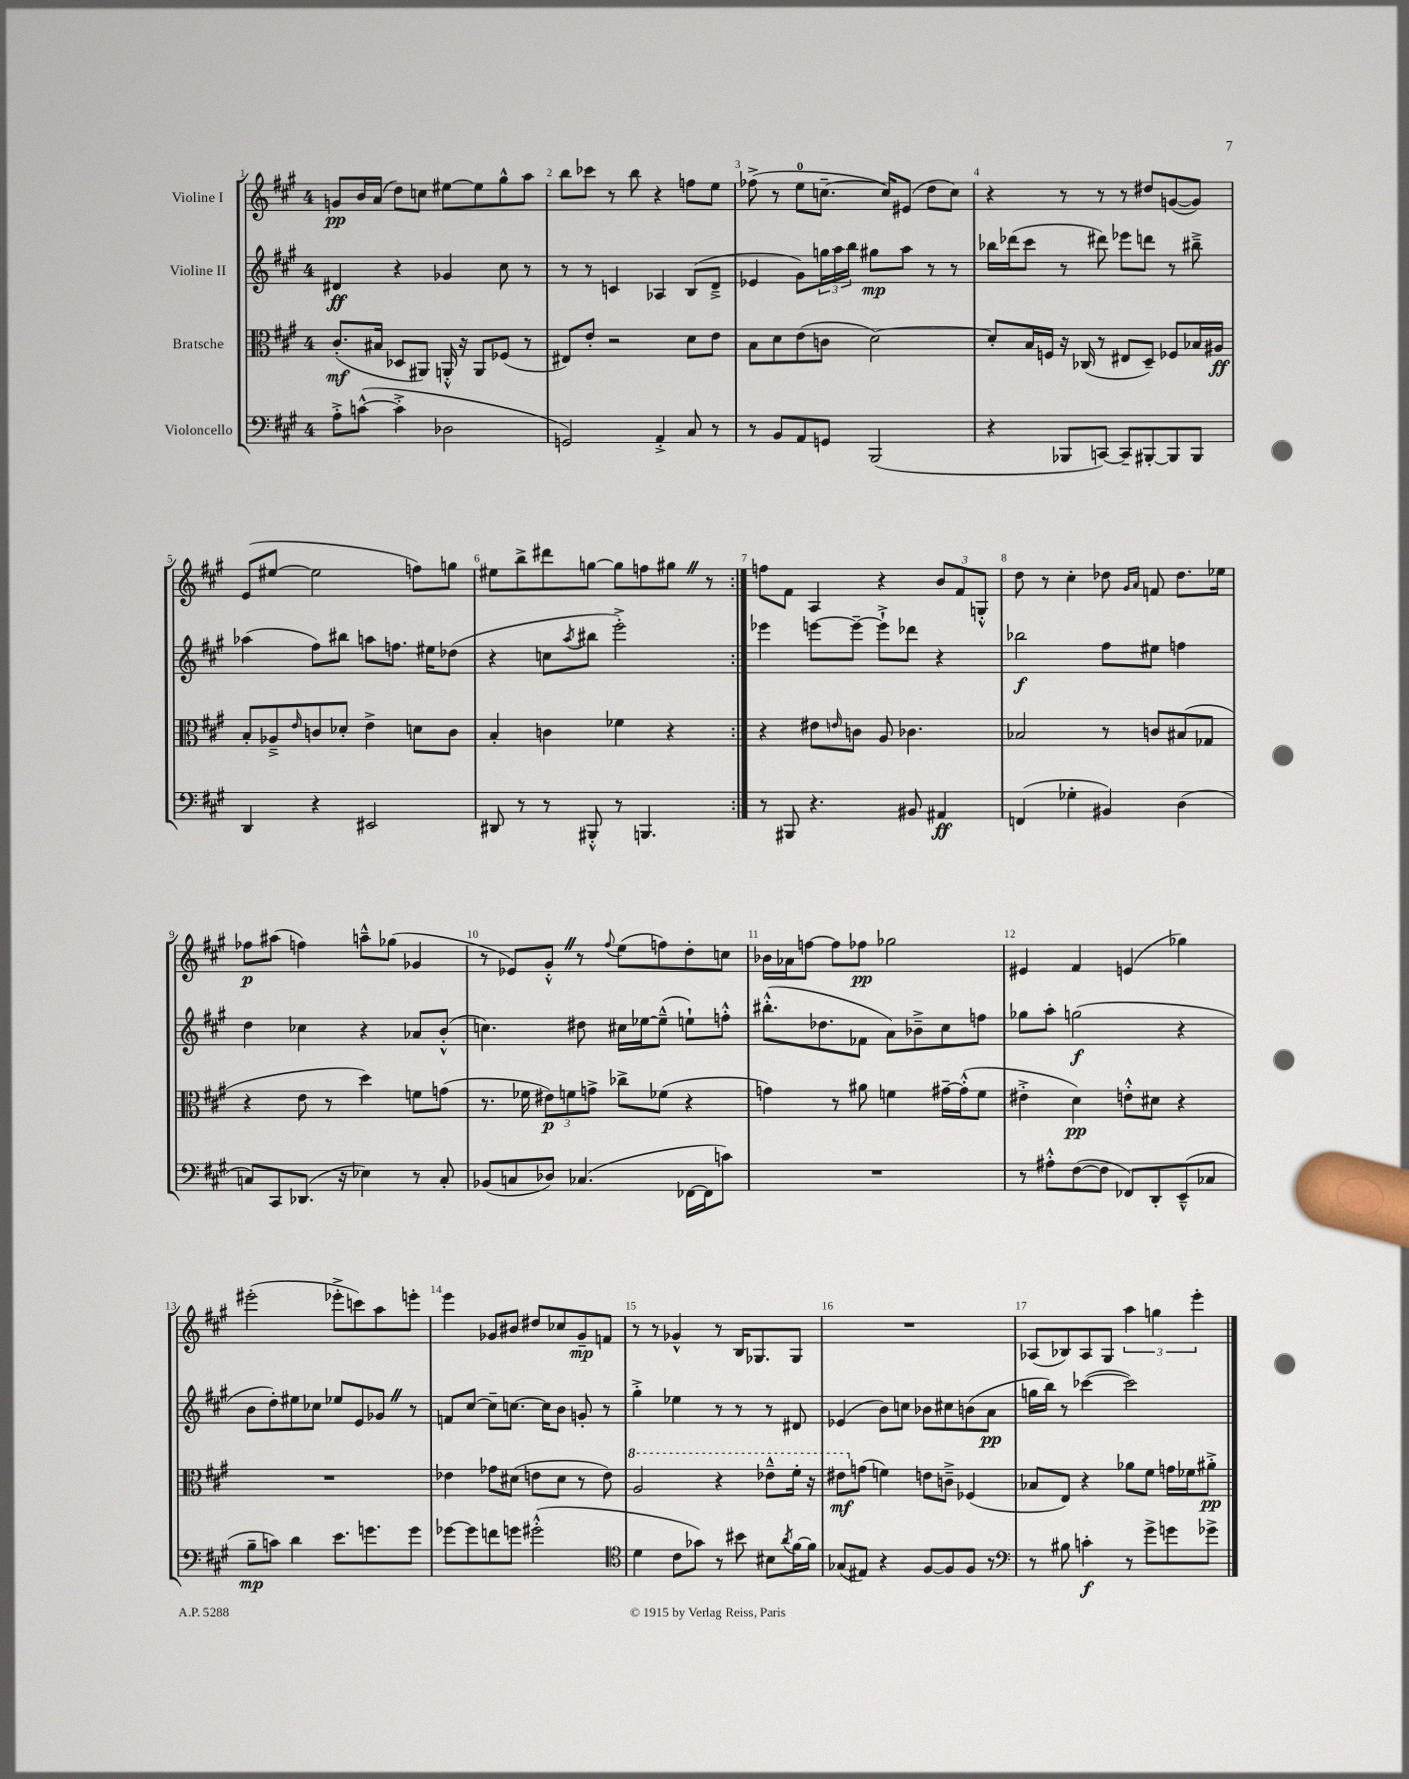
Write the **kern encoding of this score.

**kern	**dynam	**kern	**dynam	**kern	**dynam	**kern	**dynam
*part4	*part4	*part3	*part3	*part2	*part2	*part1	*part1
*staff4	*staff4	*staff3	*staff3	*staff2	*staff2	*staff1	*staff1
*I"Violoncello	*	*I"Bratsche	*	*I"Violine II	*	*I"Violine I	*
*clefF4	*	*clefC3	*	*clefG2	*	*clefG2	*
*k[f#c#g#]	*	*k[f#c#g#]	*	*k[f#c#g#]	*	*k[f#c#g#]	*
*M4/4	*	*M4/4	*	*M4/4	*	*M4/4	*
=1	=1	=1	=1	=1	=1	=1	=1
8A'^\L	.	(8.c#'/L	mf	4d#X/	ff	8gn/L	pp
([8cn^^\J	.	.	.	.	.	16b/L	.
.	.	16B#X/Jk	.	.	.	(16a/JJ	.
4c'^\]	.	8D-X/L	.	4r	.	8dd\L)	.
.	.	8AA#X/J)	.	.	.	8ccn\J	.
2D-X\	.	16AAn'^^/	.	4g-X/	.	[8ee#X\L	.
.	.	16r	.	.	.	.	.
.	.	8AA/L	.	.	.	8ee#\]	.
.	.	(8F-X/J	.	8cc#\	.	8gg#^^\	.
.	.	8r	.	8r	.	8aa\J	.
=2	=2	=2	=2	=2	=2	=2	=2
2GGn/)	.	8E#X/L)	.	8r	.	8bb\L	.
.	.	8e'/J	.	8r	.	8ccc-X\J	.
.	.	2r	.	4cn/	.	8r	.
.	.	.	.	.	.	8bb\	.
4AA'^/	.	.	.	4A-X/	.	4r	.
8C#/	.	8d\L	.	(8B/L	.	8ffn\L	.
8r	.	8e\J	.	8d~^/J	.	8ee\J	.
=3	=3	=3	=3	=3	=3	=3	=3
8r	.	8B\L	.	4e-X/	.	(8ff-X^\	.
8BB/L	.	8d\	.	.	.	8r	.
8AA/	.	(8e\	.	8g#\L)	.	8ee\L	.
8GGn/J	.	8cn\J	.	24ggn\L	.	[8.ccn~\J	.
.	.	.	.	24aa\	.	.	.
.	.	.	.	24bb\JJ	.	.	.
(2BBB/	.	[2d\)	.	8gg#X\L	mp	.	.
.	.	.	.	.	.	16cc/KL])	.
.	.	.	.	8aa\J	.	(8e#X/J	.
.	.	.	.	8r	.	8dd\L	.
.	.	.	.	8r	.	8cc\J)	.
=4	=4	=4	=4	=4	=4	=4	=4
4r	.	8d'/L]	.	16bb-X\LL	.	4r	.
.	.	.	.	(16ddd-X\J	.	.	.
.	.	16B/L	.	8ccc#\J	.	.	.
.	.	16Fn/JJ	.	.	.	.	.
8BBB-X/L	.	16r	.	8r	.	8r	.
.	.	(16C-X/	.	.	.	.	.
[8CCn/J)	.	8r	.	8ddd#X\)	.	8r	.
8CC~/L]	.	8E#X/L	.	8eee-X\L	.	8r	.
[8BBB#X'/	.	8D~/J)	.	8dddn\J	.	8dd#X/L	.
8BBB#/]	.	8F-X/L	.	8r	.	([8gn/	.
8BBB#/J	.	16B-X/L	.	8bb#X~^\	.	8g/J])	.
.	.	16A#X/JJ	ff	.	.	.	.
!!LO:LB:g=z
=5	=5	=5	=5	=5	=5	=5	=5
4DD/	.	8B'/L	.	(4aa-X\	.	(8e/L	.
.	.	8A-X~^/	.	.	.	[8ee#X/J	.
.	.	16qqe/	.	.	.	.	.
4r	.	8cn/	.	8ff#\L)	.	2ee#\]	.
.	.	8d-X'/J	.	8bb#X\J	.	.	.
2EE#X/	.	4e^\	.	8aan\L	.	.	.
.	.	.	.	8.ffn\J	.	.	.
.	.	8dn\L	.	.	.	8ffn\L)	.
.	.	.	.	16ee#X\KL	.	.	.
.	.	8c\J	.	(8dd-X\J	.	8ggn\J	.
=6	=6	=6	=6	=6	=6	=6	=6
8DD#X/	.	4B'/	.	4r	.	8ee#X\L	.
8r	.	.	.	.	.	8bb^\	.
8r	.	4cn\	.	8ccn\L	.	8ddd#X\	.
.	.	.	.	8qaa/	.	.	.
8BBB#X'^^/	.	.	.	8bb#X\J	.	[8ggn\J	.
8r	.	4f-X\	.	2eee'^\)	.	8gg\L]	.
4.BBBn/	.	.	.	.	.	8ffn\	.
.	.	4r	.	.	.	8gg#XZ\J	.
.	.	.	.	.	.	8r	.
=7:|!	=7:|!	=7:|!	=7:|!	=7:|!	=7:|!	=7:|!	=7:|!
8r	.	4r	.	4eee-X\	.	8ffn\L	.
8BBB#X/	.	.	.	.	.	8f#\J	.
4.r	.	8e#X\L	.	[8eeen\L	.	4A/	.
.	.	16qqen/	.	.	.	.	.
.	.	8cn\J	.	8eee~\J_	.	.	.
.	.	8A/	.	8eee`^\L]	.	4r	.
8BB#X/	.	4.c-X\	.	8ddd-X\J	.	.	.
4AA#X/	ff	.	.	4r	.	12b/L	.
.	.	.	.	.	.	12f#/	.
.	.	.	.	.	.	12Gn'^^/J	.
=8	=8	=8	=8	=8	=8	=8	=8
(4FFn/	.	2B-X/	.	2bb-X\	f	8dd\	.
.	.	.	.	.	.	8r	.
4G-X'\	.	.	.	.	.	4cc#'\	.
4BB#X/)	.	8r	.	8ff#\L	.	8dd-X\	.
.	.	.	.	.	.	16qqg#/LL	.
.	.	.	.	.	.	16qqa/JJ	.
.	.	8cn/L	.	8ee#X\J	.	8fn/	.
(4D\	.	(8B#X/	.	4ffn\	.	8.dd-\L	.
.	.	8G-X/J	.	.	.	.	.
.	.	.	.	.	.	16ee-X\Jk	.
!!LO:LB:g=z
=9	=9	=9	=9	=9	=9	=9	=9
8Cn/L)	.	4r	.	4dd\	.	8ff-X\L	p
8CC#/	.	.	.	.	.	(8aa#X\J	.
(8.DD-X/J	.	8e\	.	4cc-X\	.	4ffn\)	.
.	.	8r	.	.	.	.	.
16r	.	.	.	.	.	.	.
4E-X\)	.	4dd\)	.	4r	.	8aan~^^\L	.
.	.	.	.	.	.	(8gg-X\J	.
8r	.	8fn\L	.	8a-X/L	.	4g-X/	.
8C'/	.	(8gn\J	.	(8b'^^/J	.	.	.
=10	=10	=10	=10	=10	=10	=10	=10
(8BB-X/L	.	8.r	.	4.ccn\)	.	8r	.
8Cn/	.	.	.	.	.	8e-X/L)	.
.	.	16f-X\	.	.	.	.	.
8D-X/J)	.	12e#X\L)	p	.	.	8g#'^^Z/J	.
.	.	12fn\	.	.	.	.	.
(4.C-X/	.	.	.	8dd#X\	.	8r	.
.	.	12gn^\J	.	.	.	.	.
.	.	.	.	.	.	8qqff#/	.
.	.	8cc-X^\L	.	16cc#X\LL	.	(8ee\L	.
.	.	.	.	[16ee-X\J	.	.	.
.	.	(8f-X\J	.	(8ee-~^^\J]	.	8ffn\)	.
[16FF-X\LL	.	4r	.	8een`\L)	.	8dd'\	.
16FF-\J]	.	.	.	.	.	.	.
8cn\J)	.	.	.	8ffn'^^\J	.	8ccn\J	.
=11	=11	=11	=11	=11	=11	=11	=11
1r	.	4gn\)	.	(8.bb#X'^^\L	.	16b-X\LL	.
.	.	.	.	.	.	16a-X\J	.
.	.	.	.	.	.	[8ffn\J	.
.	.	.	.	8.dd-X\	.	.	.
.	.	8r	.	.	.	8ff\L]	.
.	.	8a#X\	.	8f-X\J	.	8ff-X\J	pp
.	.	4fn\	.	8a\L)	.	2gg-X\	.
.	.	.	.	8b-X~^\	.	.	.
.	.	[16g#X~\LL	.	8cc#\	.	.	.
.	.	(16g#'^^\J]	.	.	.	.	.
.	.	8f\J	.	8ffn\J	.	.	.
=12	=12	=12	=12	=12	=12	=12	=12
8r	.	4e#X'^\	.	8gg-X\L	.	4e#X/	.
8A#X'^^\L	.	.	.	8aa'\J	.	.	.
([8F#\	.	4d\)	pp	(2ggn\	f	4f#/	.
8F#\J]	.	.	.	.	.	.	.
8FF-X/L)	.	8en'^^\L	.	.	.	(4en/	.
8DD'/	.	8d#X\J	.	.	.	.	.
(8EE~^^/	.	4r	.	4r	.	4gg-X\)	.
8C-X/J	.	.	.	.	.	.	.
!!LO:LB:g=z
=13	=13	=13	=13	=13	=13	=13	=13
8B~\L	mp	1r	.	8b\L	.	(2eee#X'\	.
8cn\J)	.	.	.	8dd'\)	.	.	.
4d\	.	.	.	8ee#X\	.	.	.
.	.	.	.	8cc-X\J	.	.	.
8.e\L	.	.	.	8ee-X/L	.	8eee-X'^\L	.
.	.	.	.	8e/	.	8cccn\)	.
8.gn\	.	.	.	.	.	.	.
.	.	.	.	8g-XZ/J	.	8aa\	.
8g\J	.	.	.	8r	.	8eeen'\J	.
=14	=14	=14	=14	=14	=14	=14	=14
[8g-X\L	.	4e-X\	.	8fn/L	.	4eee\	.
8g-\]	.	.	.	[8cc#/J	.	.	.
8fn\	.	8g-X\L	.	8cc#~\L]	.	8g-X/L	.
8gn\J	.	(8d#X\J	.	[8.ccn\J	.	8b#X/J	.
(2g#X'^^\	.	8en\L	.	.	.	8dd#X/L	.
.	.	.	.	16cc\KL]	.	.	.
.	.	8d#\J	.	8b\J	.	8cc-X/	.
.	.	8r	.	8gn'/	.	8g-~/	mp
.	.	8e\)	.	8r	.	8fn/J	.
=15	=15	=15	=15	=15	=15	=15	=15
*clefC4	*	*	*	*	*	*	*
*	*	*8va	*	*	*	*	*
4d\	.	2a/	.	4gg#'^\	.	8r	.
.	.	.	.	.	.	8r	.
8c#\L	.	.	.	4ee-X\	.	4g-X^^/	.
8g-X\J)	.	.	.	.	.	.	.
8r	.	4r	.	8r	.	8r	.
8b#X\	.	.	.	8r	.	16B/KL	.
.	.	.	.	.	.	8.G-X/	.
8B#X\L	.	8ee-X~^^\L	.	8r	.	.	.
8qa/	.	.	.	.	.	.	.
[16f#\L	.	16ff#'\Jk	.	8d#X/	.	8G-/J	.
16f#\JJ]	.	16r	.	.	.	.	.
=16	=16	=16	=16	=16	=16	=16	=16
(8G-X/L	.	8ee#X\L	mf	(4e-X/	.	1r	.
*	*	*X8va	*	*	*	*	*
8E#X/J)	.	(8gn\J	.	.	.	.	.
4r	.	4fn\)	.	8b\L)	.	.	.
.	.	.	.	8ccn\J	.	.	.
[8F#/L	.	8en\L	.	8b-X\L	.	.	.
8F#/]	.	8cn~^\J	.	8cc#X\	.	.	.
8F#/J	.	(4F-X/	.	(8bn\	.	.	.
8r	.	.	.	8a\J	pp	.	.
=17	=17	=17	=17	=17	=17	=17	=17
*clefF4	*	*	*	*	*	*	*
8r	.	8B-X/L	.	16ggn\LL	.	(8A-X/L	.
.	.	.	.	16bb\JJ)	.	.	.
8B#X\	.	8E/J)	.	8r	.	8B-X/)	.
4cn'\	f	4r	.	([4ccc-X\	.	8A-/	.
.	.	.	.	.	.	8G#/J	.
8r	.	8a-X\L	.	2ccc-\])	.	6aa\	.
8g#^\L	.	8f#\J	.	.	.	.	.
.	.	.	.	.	.	6ggn\	.
8gn\	.	16gn\LL	.	.	.	.	.
.	.	16f-X\J	.	.	.	.	.
.	.	.	.	.	.	6eee'\	.
8g-X^\J	.	8a#X'^\J	pp	.	.	.	.
==	==	==	==	==	==	==	==
*-	*-	*-	*-	*-	*-	*-	*-
